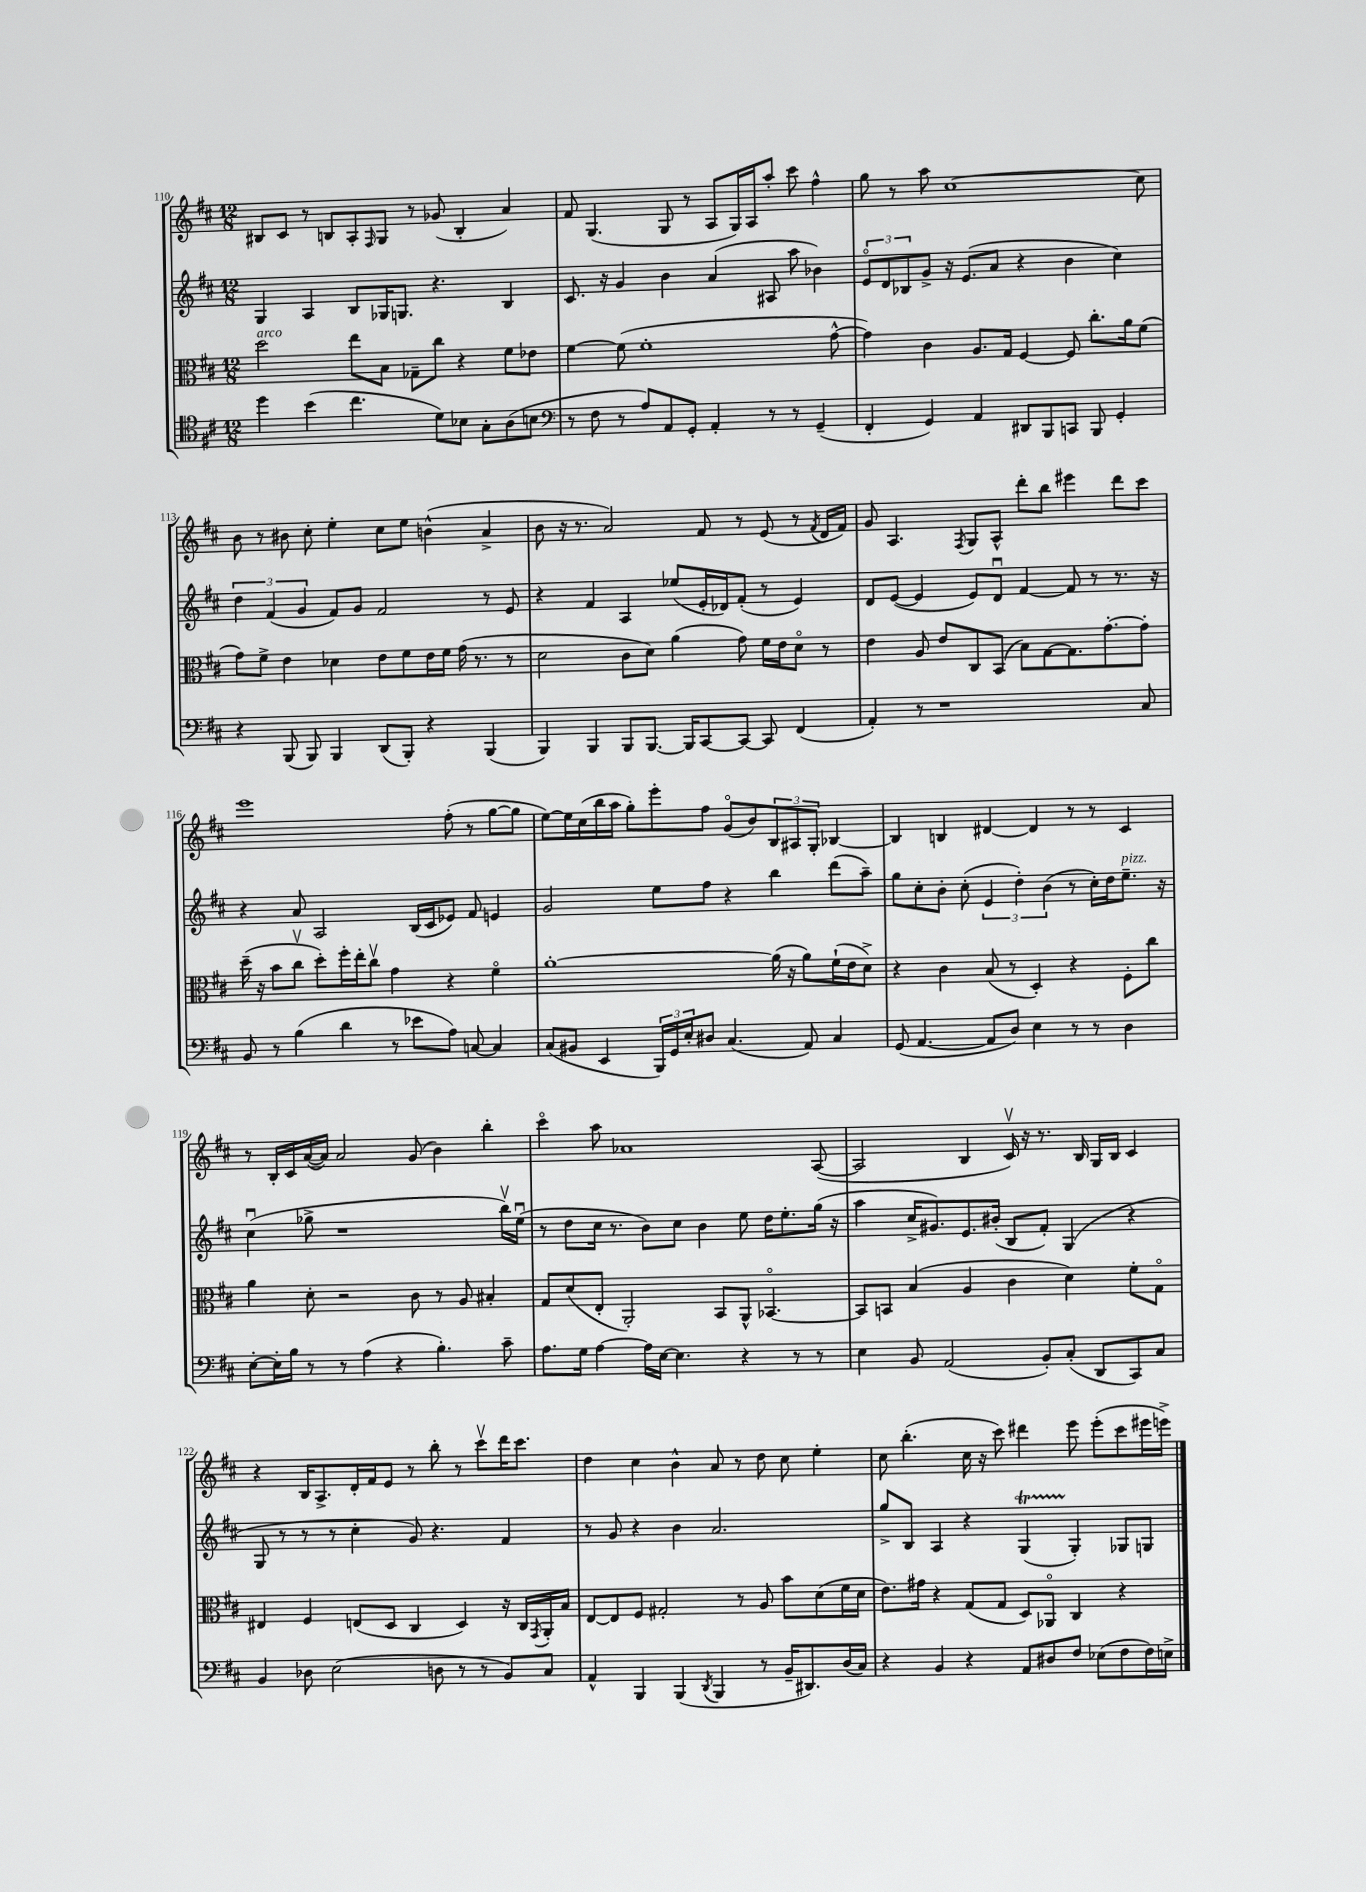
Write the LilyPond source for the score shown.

<<
\new StaffGroup <<
\new Staff = "s0" {
    \clef treble \key d \major \numericTimeSignature \time 12/8
    bis8 cis'8 r8 b8 a8-. \grace { fis16 } g8 r8 ges'8( b4-. a'4) |
    fis'8 g4.( g8 r8 a8 g16) a16 a''8-. cis'''8 fis''4-^ |
    g''8 r8 a''8 cis''1~ cis''8 |
    b'8 r8 bis'8 cis''8-. e''4-. cis''8 e''8 b'4-^( a'4-> |
    b'8 r16 r8. a'2) fis'8 r8 e'8( r8 \acciaccatura { fis'8 } d'16 fis'16) |
    g'8 a4. \acciaccatura { fis8 } g8 a8-^ d'''8-. b''8 eis'''4 d'''8 cis'''8 |
    e'''1 fis''8-.( r8 g''8~ g''8 |
    e''8~) e''16 cis''16( b''16 a''16 g''8-.) e'''8-. fis''8 g'8\flageolet( b'8) \tuplet 3/2 { b8 ais8 g8-. } bes4~ |
    bes4 b4 dis'4~ dis'4 r8 r8 cis'4 |
    r8 b16-. cis'16 a'16~( a'16) a'2 g'8( b'4) b''4-. |
    cis'''4\flageolet a''8 aes'1 a8~( |
    a2 b4 cis'16\upbow) r16 r8. b16 g16 b16 cis'4 |
    r4 b16 a8.-> d'16-. fis'16 e'8 r8 b''8-. r8 cis'''8\upbow d'''16 cis'''8. |
    d''4 cis''4 b'4-^ a'8 r8 d''8 cis''8 e''4-. |
    cis''8 b''4.-.( cis''16 r16 cis'''8) dis'''4 e'''8 e'''8-.( cis'''8 eis'''16 e'''16->) \bar "|." |
}
\new Staff = "s1" {
    \clef treble \key d \major \numericTimeSignature \time 12/8
    g4 a4 b8 ges16 g8. r4. b4 |
    cis'8. r16 g'4 b'4 a'4( ais8 a''8 bes'4) |
    \tuplet 3/2 { e'8\flageolet d'8 bes8 } g'8-> r16 e'8.( a'8 r4 b'4 cis''4) |
    \tuplet 3/2 { d''4 fis'4( g'4 } fis'8) g'8 fis'2 r8 e'8 |
    r4 fis'4 a4 ees''8( e'16-. des'16) fis'8-.( r8 e'4) |
    d'8 e'8~( e'4 e'8) d'8\downbow fis'4~ fis'8 r8 r8. r16 |
    r4 a'8 a2 b16( cis'16 ees'8) fis'8 e'4 |
    g'2 e''8 fis''8 r4 b''4 d'''8( a''8--) |
    g''8 cis''8-. b'8-. cis''8-.( \tuplet 3/2 { e'4 d''4-.) b'4( } r8 cis''16-.) d''16 e''8.--^\markup { \italic "pizz." } r16 |
    cis''4\downbow( ges''8-> r1 b''16\upbow) e''16\downbow( |
    r8 d''8 cis''16 r8. b'8) cis''8 b'4 e''8 d''16 e''8.-. g''16( r16 |
    a''4 cis''16-> gis'8.) e'8. bis'16-.( b8 fis'8-.) g4( r4 |
    g8 r8 r8 r8 cis''4-. g'8) r4. fis'4 |
    r8 g'8 r4 b'4 a'2. |
    g''8-> b8 a4 r4 g4\startTrillSpan( g4-.\stopTrillSpan) ges8 g8 \bar "|." |
}
\new Staff = "s2" {
    \clef alto \key d \major \numericTimeSignature \time 12/8
    d''2^\markup { \italic "arco" } e''8 b8 ges8-- cis''8 r4 fis'8 ees'8 |
    fis'4~ fis'8( fis'1-. g'8~-^ |
    g'4) cis'4 a8. g16 fis4~ fis8 cis''8.-. a'16 fis'8( |
    g'8) fis'8-> e'4 des'4 e'8 fis'8 e'16 fis'16 g'16( r8. r8 |
    d'2 cis'8 d'8) a'4( g'8) fis'16 e'16 d'8\flageolet r8 |
    e'4 a8 e'8 cis8 b,8( b8) g8~ g8. g'8.~-. g'8-. |
    d''16--( r16 b'8 cis''8\upbow d''8-.) fis''16-. e''16-. cis''8\upbow g'4 r4 fis'4\flageolet |
    a'1~-. a'16( r16 a'8) fis'16-!( e'16 d'8->) |
    r4 cis'4 b8( r8 d4-.) r4 fis8-. cis''8 |
    a'4 d'8-. r2 cis'8 r8 a8 bis4-. |
    g8 d'8( e8-. a,2-.) b,8 a,8-^ bes,4.~\flageolet |
    bes,8 b,8 b4( a4 cis'4 d'4) fis'8-. g8\flageolet |
    eis4 fis4 e8( d8 cis4 d4) r16 cis16 \acciaccatura { g,8 } a,16-. b16 |
    e8~ e8 fis8 gis2-. r8 a8 b'8 d'8( fis'16 d'16 |
    e'8.) gis'16 r4 g8( g8 d8) aes,8\flageolet cis4 r4 \bar "|." |
}
\new Staff = "s3" {
    \clef tenor \key d \major \numericTimeSignature \time 12/8
    d''4 b'4( cis''4. d'8) bes8 g8-. a8( b8 |
    \clef bass r8 fis8 r8 a8) a,8 g,8-. a,4-. r8 r8 g,4--( |
    fis,4-. g,4) a,4 dis,8 b,,8 c,8 b,,8 g,4-. |
    r4 b,,8( b,,8) b,,4 d,8( b,,8-.) r4 b,,4( |
    b,,4) b,,4 b,,8 b,,8.~ b,,16 cis,8~ cis,8~ cis,8 fis,4( |
    a,4-.) r8 r1 cis8 |
    b,8 r8 b4( d'4 r8 ees'8 a8) c8~ c4 |
    cis8( bis,8 e,4 \tuplet 3/2 { b,,16) g,16 e16-. } dis8 cis4.( a,8) cis4 |
    g,8( a,4.~ a,8 d8) e4 r8 r8 d4 |
    e8~-. e16-. b16 r8 r8 a4( r4 b4.-.) cis'8-- |
    a8. g16 a4~ a16 e16~ e4. r4 r8 r8 |
    e4 b,8 a,2( b,8-.) cis8-.( d,8 cis,8) cis8 |
    b,4 des8 e2( d8 r8 r8 b,8) cis8 |
    a,4-^ b,,4 b,,4( \acciaccatura { d,8 } b,,4 r8 b,16-- dis,8.) d16( cis16) |
    r4 b,4 r4 a,8 dis8 fis8 ees8( fis8 fis16) e16-> \bar "|." |
}
>>
>>
\layout { \context { \Score currentBarNumber = #110 } }
